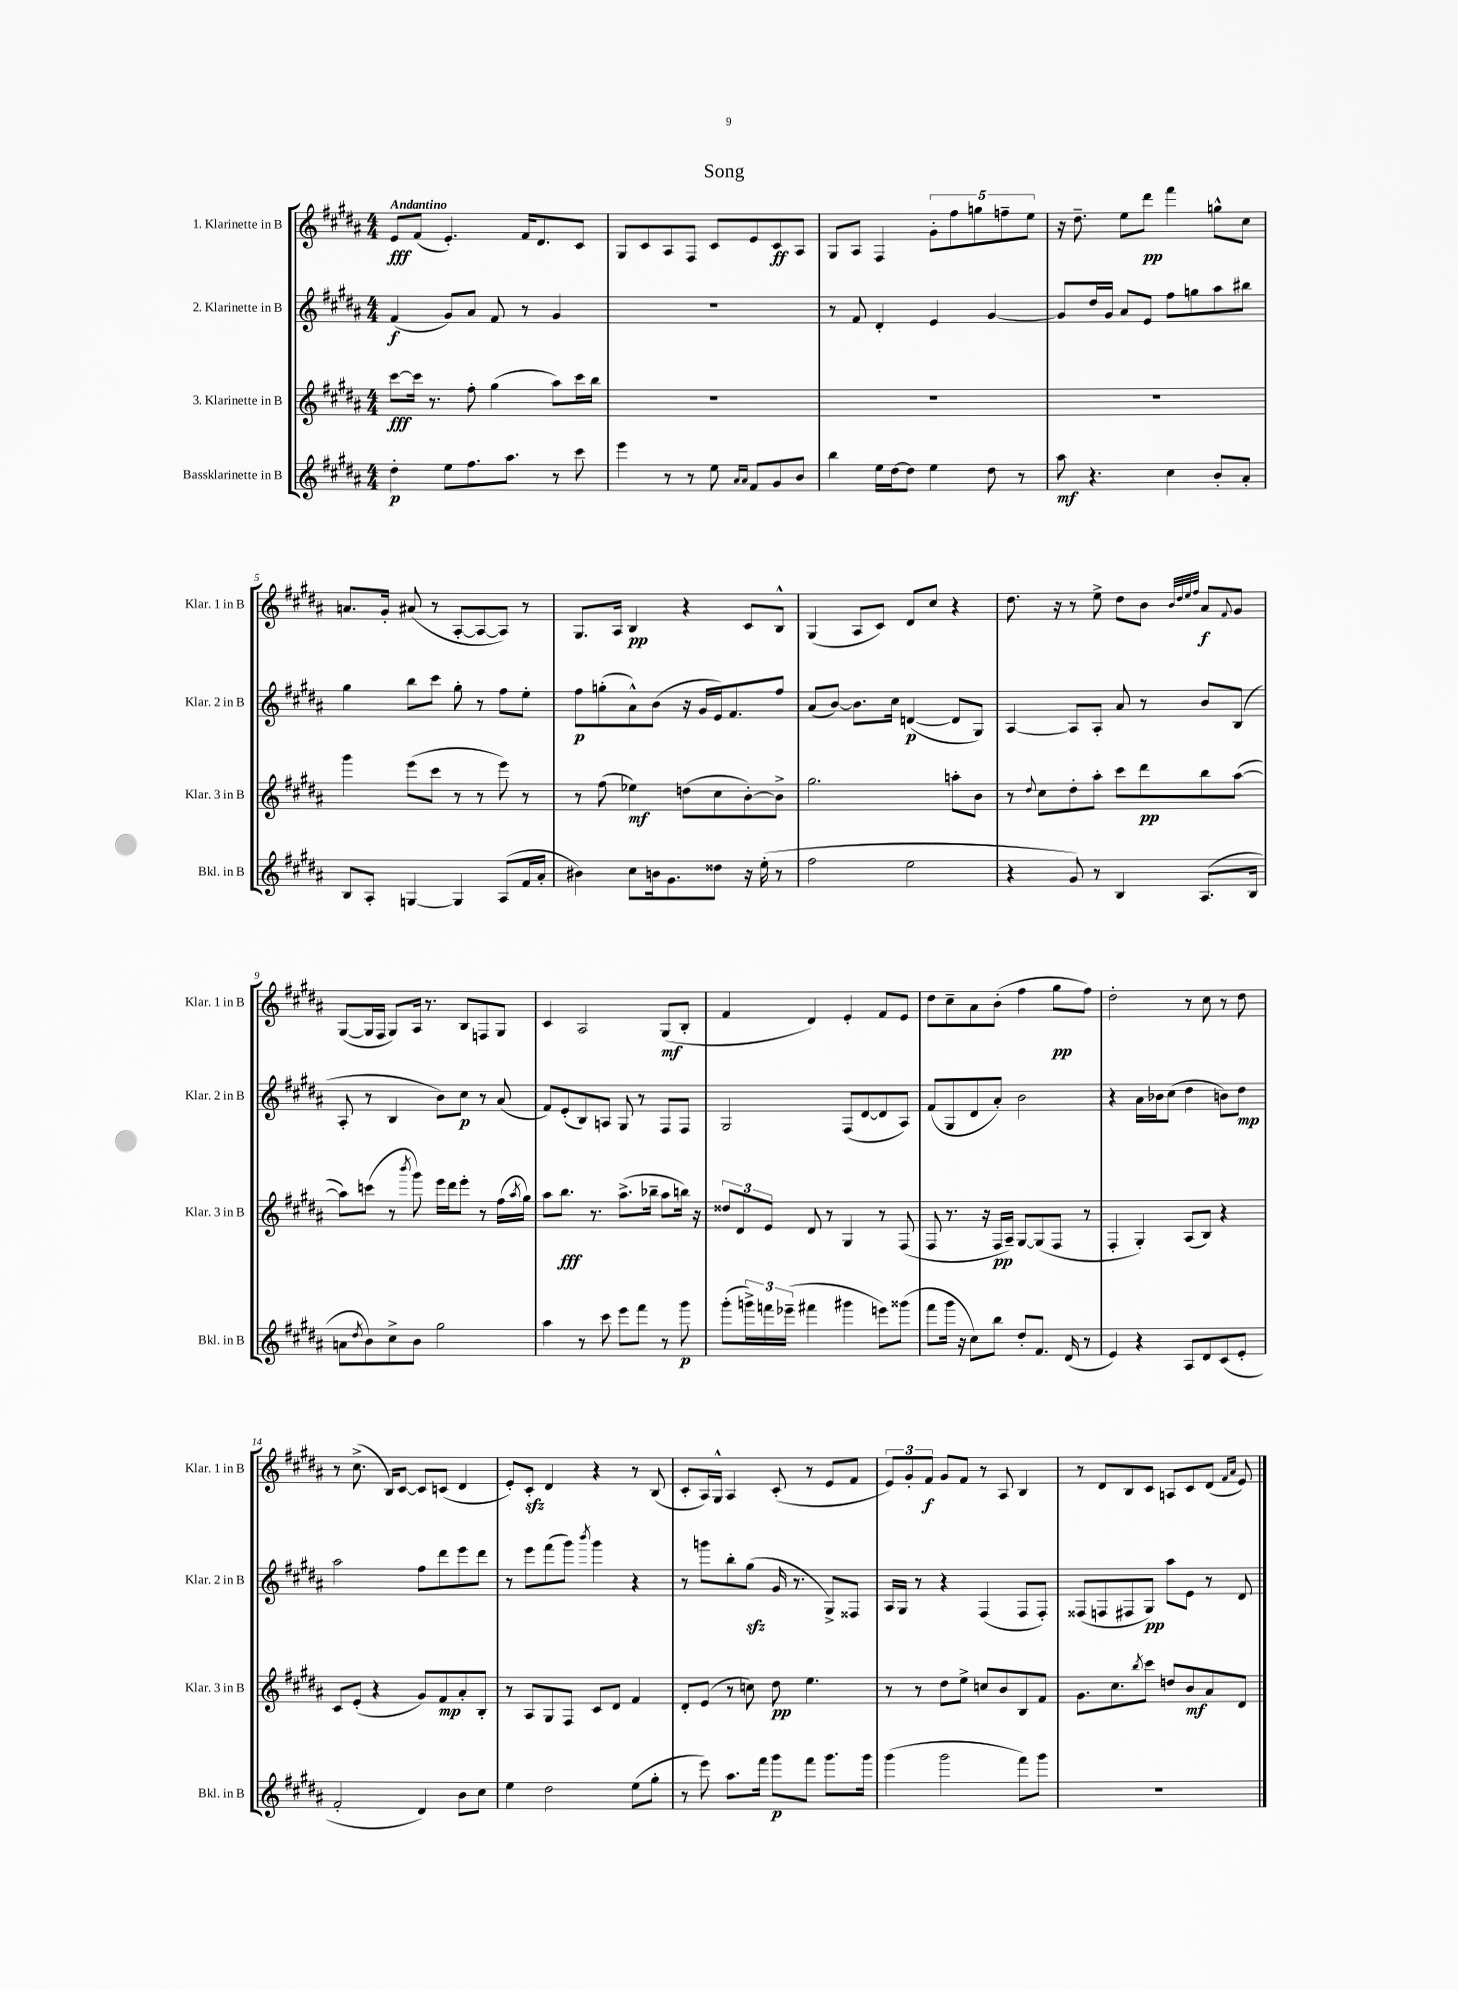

**kern	**dynam	**kern	**dynam	**kern	**dynam	**kern	**dynam
*part4	*part4	*part3	*part3	*part2	*part2	*part1	*part1
*staff4	*staff4	*staff3	*staff3	*staff2	*staff2	*staff1	*staff1
*I"Bassklarinette in B	*	*I"3. Klarinette in B	*	*I"2. Klarinette in B	*	*I"1. Klarinette in B	*
*I'Bkl. in B	*	*I'Klar. 3 in B	*	*I'Klar. 2 in B	*	*I'Klar. 1 in B	*
*clefG2	*	*clefG2	*	*clefG2	*	*clefG2	*
*k[f#c#g#d#a#]	*	*k[f#c#g#d#a#]	*	*k[f#c#g#d#a#]	*	*k[f#c#g#d#a#]	*
*M4/4	*	*M4/4	*	*M4/4	*	*M4/4	*
=1	=1	=1	=1	=1	=1	=1	=1
!	!	!	!	!	!	!LO:TX:a:B:t=Andantino	!
4dd#'\	p	[8ccc#\L	fff	(4f#/	f	8e/L	fff
.	.	16ccc#\Jk]	.	.	.	(8f#/J	.
.	.	8.r	.	.	.	.	.
8ee\L	.	.	.	8g#/L)	.	4.e'/)	.
8.ff#\	.	8ff#'\	.	8a#/J	.	.	.
.	.	(4gg#\	.	8f#/	.	.	.
8.aa#\J	.	.	.	.	.	.	.
.	.	.	.	8r	.	16f#/KL	.
.	.	.	.	.	.	8.d#/	.
8r	.	8aa#\L)	.	4g#/	.	.	.
8ccc#\	.	16ccc#\L	.	.	.	8c#/J	.
.	.	16bb\JJ	.	.	.	.	.
=2	=2	=2	=2	=2	=2	=2	=2
4eee\	.	1r	.	1r	.	8G#/L	.
.	.	.	.	.	.	8c#/	.
8r	.	.	.	.	.	8A#/	.
8r	.	.	.	.	.	8F#/J	.
8ee\	.	.	.	.	.	8c#/L	.
16qqa#/LL	.	.	.	.	.	.	.
16qqa#/JJ	.	.	.	.	.	.	.
8f#/L	.	.	.	.	.	8e/	.
8g#/	.	.	.	.	.	8c#/	ff
8b/J	.	.	.	.	.	8A#/J	.
=3	=3	=3	=3	=3	=3	=3	=3
4bb\	.	1r	.	8r	.	8G#/L	.
.	.	.	.	8f#/	.	8A#/J	.
16ee\LL	.	.	.	4d#'/	.	4F#/	.
[16dd#\J	.	.	.	.	.	.	.
8dd#\J]	.	.	.	.	.	.	.
4ee\	.	.	.	4e/	.	10g#'\L	.
.	.	.	.	.	.	10ff#\	.
.	.	.	.	.	.	10ggn\	.
8dd#\	.	.	.	[4g#/	.	.	.
.	.	.	.	.	.	10ffn~\	.
8r	.	.	.	.	.	.	.
.	.	.	.	.	.	10ee\J	.
=4	=4	=4	=4	=4	=4	=4	=4
8aa#\	mf	1r	.	8g#/L]	.	16r	.
.	.	.	.	.	.	8.dd#~\	.
4.r	.	.	.	16dd#/L	.	.	.
.	.	.	.	16g#/JJ	.	.	.
.	.	.	.	8a#/L	.	8ee\L	.
.	.	.	.	8e/J	.	8ddd#\J	pp
4cc#\	.	.	.	8ff#\L	.	4fff#\	.
.	.	.	.	8ggn\	.	.	.
8b'/L	.	.	.	8aa#\	.	8ggn^^\L	.
8a#'/J	.	.	.	8bb#X\J	.	8cc#\J	.
!!LO:LB:g=z
=5	=5	=5	=5	=5	=5	=5	=5
8B/L	.	4ggg#\	.	4gg#\	.	8.an/L	.
8A#'/J	.	.	.	.	.	.	.
.	.	.	.	.	.	16g#'/Jk	.
[4Gn/	.	(8eee\L	.	8bb\L	.	(8a#X/	.
.	.	8ccc#\J	.	8ccc#\J	.	8r	.
4G/]	.	8r	.	8gg#'\	.	[8A#'/L	.
.	.	8r	.	8r	.	8A#/_	.
(8A#/L	.	8eee\)	.	8ff#\L	.	8A#/J])	.
16f#/L	.	8r	.	8ee'\J	.	8r	.
16a#'/JJ	.	.	.	.	.	.	.
=6	=6	=6	=6	=6	=6	=6	=6
4b#X\)	.	8r	.	8ff#\L	p	8.G#/L	.
.	.	(8ff#\	.	(8ggn'\	.	.	.
.	.	.	.	.	.	16A#/Jk	.
8cc#\L	.	4ee-X\)	mf	8a#^^\)	.	4B/	pp
16bn\k	.	.	.	(8b\J	.	.	.
8.g#\	.	.	.	.	.	.	.
.	.	(8ddn\L	.	16r	.	4r	.
.	.	.	.	16g#/LL	.	.	.
8dd##X\J	.	8cc#\	.	16e/J)	.	.	.
.	.	.	.	8.f#/	.	.	.
16r	.	[8b'\)	.	.	.	8c#/L	.
(16ee'\	.	.	.	.	.	.	.
8r	.	8b^\J]	.	8ff#/J	.	8B^^/J	.
=7	=7	=7	=7	=7	=7	=7	=7
2ff#\	.	2.gg#\	.	(8a#/L	.	(4G#/	.
.	.	.	.	[8b/J)	.	.	.
.	.	.	.	8.b\L]	.	8A#/L	.
.	.	.	.	.	.	8c#/J)	.
.	.	.	.	16cc#\Jk	.	.	.
2ee\	.	.	.	([4dn/	p	8d#/L	.
.	.	.	.	.	.	8cc#/J	.
.	.	8aan'\L	.	8d/L]	.	4r	.
.	.	8b\J	.	8G#/J)	.	.	.
=8	=8	=8	=8	=8	=8	=8	=8
4r	.	8r	.	[4A#/	.	8.dd#\	.
.	.	8qqdd#/	.	.	.	.	.
.	.	8cc#\L	.	.	.	.	.
.	.	.	.	.	.	16r	.
8g#/)	.	8dd#'\	.	8A#/L]	.	8r	.
8r	.	8aa#'\J	.	8A#'/J	.	8ee^\	.
4B/	.	8ccc#\L	.	8a#/	.	8dd#\L	.
.	.	8ddd#\	pp	8r	.	8b\J	.
.	.	.	.	.	.	32qqb/LLL	.
.	.	.	.	.	.	32qqdd#/	.
.	.	.	.	.	.	32qqee/	.
.	.	.	.	.	.	32qqff#/JJJ	.
(8.A#/L	.	8bb\	.	8b/L	.	8a#/L	f
.	.	.	.	.	.	8qqf#/	.
.	.	([8aa#\J	.	(8B/J	.	8g#/J	.
16B/Jk	.	.	.	.	.	.	.
!!LO:LB:g=z
=9	=9	=9	=9	=9	=9	=9	=9
8an\L	.	8aa#\L])	.	8A#'/	.	([8G#/L	.
8qdd#/	.	.	.	.	.	.	.
8b\)	.	(8cccn\J	.	8r	.	16G#/L]	.
.	.	.	.	.	.	16F#/JJ	.
8cc#^\	.	8r	.	4B/	.	8G#/L)	.
.	.	8qbbb/	.	.	.	.	.
8b\J	.	8ggg#\)	.	.	.	16A#/Jk	.
.	.	.	.	.	.	8.r	.
2gg#\	.	16eee\LL	.	8b\L)	.	.	.
.	.	16ddd#\J	.	.	.	.	.
.	.	8eee'\J	.	8cc#\J	p	8B/L	.
.	.	8r	.	8r	.	8Fn/	.
.	.	(16ff#\LL	.	(8a#/	.	8G#/J	.
.	.	8qaa#/	.	.	.	.	.
.	.	16gg#\JJ)	.	.	.	.	.
=10	=10	=10	=10	=10	=10	=10	=10
4aa#\	.	8aa#\L	.	8f#/L)	.	4c#/	.
.	.	8.bb\J	fff	(8e'/	.	.	.
8r	.	.	.	8B/)	.	2A#/	.
.	.	8.r	.	.	.	.	.
8ccc#\	.	.	.	8An/J	.	.	.
8eee\L	.	(8.aa#^\L	.	8G#/	.	.	.
8fff#\J	.	.	.	8r	.	.	.
.	.	16bb-X~\Jk	.	.	.	.	.
8r	.	8aa#\L	.	8F#/L	.	(8G#/L	mf
8ggg#\	p	16bbn\Jk)	.	8F#/J	.	8B'/J	.
.	.	16r	.	.	.	.	.
=11	=11	=11	=11	=11	=11	=11	=11
(8ggg#'\L	.	12dd##X/L	.	2G#/	.	4f#/	.
.	.	12d#/	.	.	.	.	.
24gggn^\L)	.	.	.	.	.	.	.
24fffn\	.	12e/J	.	.	.	.	.
(24eee-X~\JJ	.	.	.	.	.	.	.
4fff#X\	.	8d#/	.	.	.	4d#/)	.
.	.	8r	.	.	.	.	.
4ggg#X\	.	4G#/	.	(8F#/L	.	4e'/	.
.	.	.	.	[8d#/	.	.	.
8eeen\L)	.	8r	.	8d#/]	.	8f#/L	.
(8ggg##X\J	.	(8F#/	.	8A#/J)	.	8e/J	.
=12	=12	=12	=12	=12	=12	=12	=12
8fff#\L	.	8F#/	.	(8f#/L	.	8dd#\L	.
16ggg#\Jk	.	8.r	.	8G#/	.	8cc#~\	.
16r	.	.	.	.	.	.	.
8cc#\L)	.	.	.	8d#/	.	8a#\	.
.	.	16r	.	.	.	.	.
8bb\J	.	16F#/LL	pp	8a#'/J)	.	(8b'\J	.
.	.	16A#~/JJ)	.	.	.	.	.
8dd#'/L	.	[8G#/L	.	2b\	.	4ff#\	.
8.f#/J	.	(8G#/]	.	.	.	.	.
.	.	8F#/J	.	.	.	8gg#\L	pp
(16d#/	.	.	.	.	.	.	.
8r	.	8r	.	.	.	8ff#\J)	.
=13	=13	=13	=13	=13	=13	=13	=13
4e/)	.	4F#'/	.	4r	.	2dd#'\	.
4r	.	4G#'/)	.	16a#\LL	.	.	.
.	.	.	.	16b-X\J	.	.	.
.	.	.	.	(8cc#\J	.	.	.
8A#/L	.	(8A#/L	.	4dd#\	.	8r	.
8d#/	.	8B/J)	.	.	.	8cc#\	.
(8c#/	.	4r	.	8bn\L)	.	8r	.
8e'/J	.	.	.	8dd#\J	mp	8dd#\	.
!!LO:LB:g=z
=14	=14	=14	=14	=14	=14	=14	=14
2f#'/	.	8c#/L	.	2aa#\	.	8r	.
.	.	(8e'/J	.	.	.	(8.cc#^\	.
.	.	4r	.	.	.	.	.
.	.	.	.	.	.	16B/KL)	.
.	.	.	.	.	.	[8c#/J	.
4d#/)	.	8g#/L)	.	8ff#\L	.	8c#/L]	.
.	.	8f#/	mp	8ddd#\	.	(8cn/J	.
8b\L	.	8a#'/	.	8eee\	.	4d#/	.
8cc#\J	.	8B'/J	.	8ddd#\J	.	.	.
=15	=15	=15	=15	=15	=15	=15	=15
4ee\	.	8r	.	8r	.	8e'/L)	.
.	.	8A#/L	.	8eee\L	.	8c#zz'/J	.
2dd#\	.	8G#/	.	(8fff#\	.	4d#/	.
.	.	8F#/J	.	8ggg#\J)	.	.	.
.	.	.	.	8qbbb/	.	.	.
.	.	8c#/L	.	4ggg#\	.	4r	.
.	.	8d#/J	.	.	.	.	.
(8ee\L	.	4f#/	.	4r	.	8r	.
8gg#'\J	.	.	.	.	.	(8B/	.
=16	=16	=16	=16	=16	=16	=16	=16
8r	.	8d#'/L	.	8r	.	8c#'/L	.
8eee\)	.	(8e/J	.	8gggn\L	.	16A#/L)	.
.	.	.	.	.	.	16G#^^/JJ	.
8.aa#\L	.	8r	.	8bb'\	.	4A#/	.
.	.	8ccn\)	.	(8gg#zz\J	.	.	.
16fff#\Jk	.	.	.	.	.	.	.
8ggg#\L	p	8dd#\	pp	16g#/	.	(8c#'/	.
.	.	.	.	8.r	.	.	.
8fff#\J	.	4.ee\	.	.	.	8r	.
8.ggg#\L	.	.	.	8G#^/L)	.	8e/L	.
.	.	.	.	8F##X/J	.	8f#/J	.
16ggg#\Jk	.	.	.	.	.	.	.
=17	=17	=17	=17	=17	=17	=17	=17
(4ggg#\	.	8r	.	16A#/LL	.	12e/L)	.
.	.	.	.	16G#/JJ	.	.	.
.	.	.	.	.	.	12g#'/	.
.	.	8r	.	8r	.	.	.
.	.	.	.	.	.	12f#/J	f
2ggg#\	.	8dd#\L	.	4r	.	8g#/L	.
.	.	8ee^\J	.	.	.	8f#/J	.
.	.	8ccn/L	.	(4F#/	.	8r	.
.	.	8b/	.	.	.	8A#/	.
8fff#\L)	.	8B/	.	8F#/L	.	4B/	.
8ggg#\J	.	8f#/J	.	8F#'/J)	.	.	.
=18	=18	=18	=18	=18	=18	=18	=18
1r	.	8.g#\L	.	(8F##X/L	.	8r	.
.	.	.	.	8Fn/	.	8d#/L	.
.	.	8.cc#\	.	.	.	.	.
.	.	.	.	8F#X/	.	8B/	.
.	.	8qbb/	.	.	.	.	.
.	.	8ccc#\J	.	8G#/J)	pp	8c#/J	.
.	.	8ddn/L	.	8aa#\L	.	8An/L	.
.	.	8b/	mf	8e\J	.	8c#/	.
.	.	8a#/	.	8r	.	(8d#/J	.
.	.	.	.	.	.	16qqf#/LL	.
.	.	.	.	.	.	16qqa#/JJ	.
.	.	8d#/J	.	8d#/	.	8e/)	.
==	==	==	==	==	==	==	==
*-	*-	*-	*-	*-	*-	*-	*-
